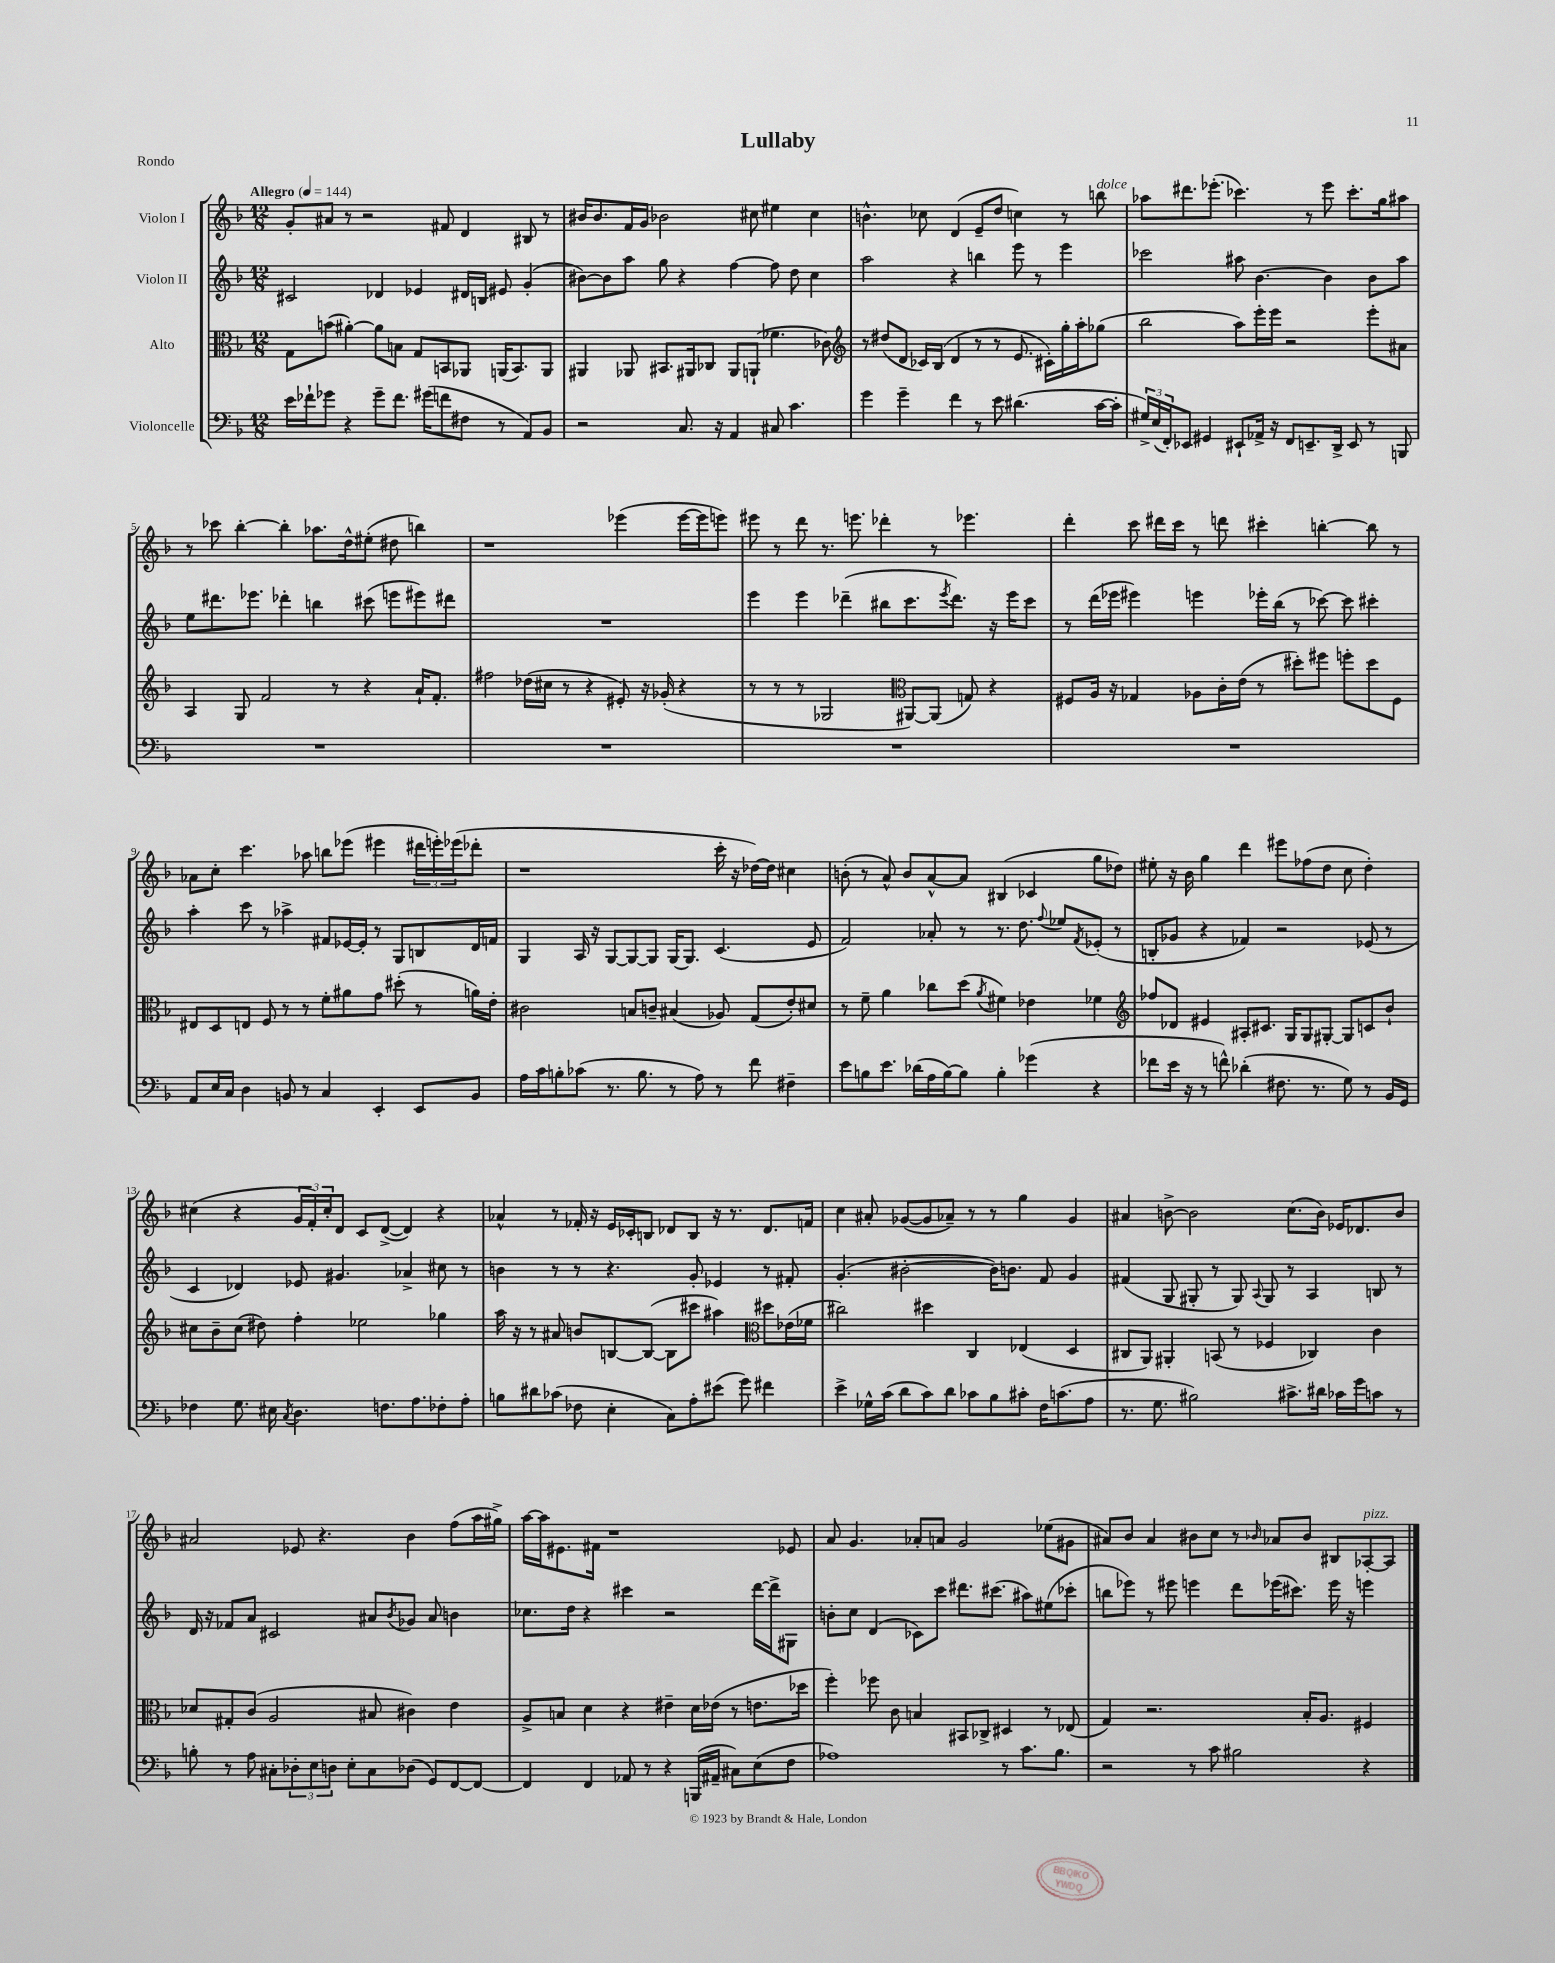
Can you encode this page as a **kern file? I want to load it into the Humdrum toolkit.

**kern	**kern	**kern	**kern
*staff4	*staff3	*staff2	*staff1
*clefF4	*clefC3	*clefG2	*clefG2
*k[b-]	*k[b-]	*k[b-]	*k[b-]
*M12/8	*M12/8	*M12/8	*M12/8
*MM144	*MM144	*MM144	*MM144
16e\LL	8G\L	2c#/	8g'/L
16f-`\J	.	.	.
8g-\J	(8b\J	.	8a#/J
4r	[4a#'\)	.	8r
.	.	.	2r
8g-~\L	8a#\]L	4d-/	.
8.f-\J	8B\J	.	.
.	8G/L	4e-/	.
(16g#\LK	.	.	.
8f\	8BB/	.	8f#/
8F#\J	8AA-/J	16d#/LL	4d/
.	.	16B/JJ	.
8r	(16AA/LK	8e#/	.
.	8.BB/)	.	.
8AA/L)	.	(4g'/	8B#/
8BB-/J	8AA/J	.	8r
=	=	=	=
2r	4AA#/	[8b#\L)	16b#/LK
.	.	.	8.b#/
.	.	8b#\]	.
.	8AA-/	8aa\J	16f/L
.	.	.	16g/JJ
.	8.BB#/L	8gg\	2b-\
8.C/	.	4r	.
.	16AA#/k	.	.
.	8C-/J	.	.
16r	.	.	.
4AA/	8AA#/L	[4ff\	.
.	(8AA`/J	.	8cc#\
8C#/	4.f-\	8ff\]	4ee#\
4.c\	.	8dd\	.
.	.	4cc\	4cc#\
.	8c-\)	.	.
=	=	=	=
*	*clefG2	*	*
4g\	8r	2aa\	4.b^^\
.	(8dd#/L	.	.
4g~\	8d/J	.	.
.	16c-/LL)	.	8cc-\
.	(16B-/JJ	.	.
4f\	4d/	4r	(4d/
8r	8r	4bb\	8e~/L
8e\	8r	.	8dd/J
(4.d#\	8.e/	8eee\	4cc\)
.	.	8r	.
.	16c#'\LL)	.	.
.	16gg'\	4eee\	8r
.	16aa'\J	.	.
[16c\LL	(8gg-\J	.	8bb\
16c'\]JJ	.	.	.
=	=	=	=
24G#^/LL)	2bb-\	2ccc-\	8aa-\L
(24E/	.	.	.
24FF'/J)	.	.	.
8EE-/J	.	.	8.ddd#\
4GG#/	.	.	.
.	.	.	(8.eee-'\J
8EE#`/L	8aa\L)	8aa#\	4.ccc-\)
16AA-^/Jk	16eee'\L	[4.b-\	.
16r	16eee\JJ	.	.
8FF/L	2r	.	.
8.EE~/	.	.	8r
.	.	4b-\]	8eee-\
16DD^/Jk	.	.	.
8EE/	.	.	8.ccc-'\L
8r	8eee'\L	8b-\L	.
.	.	.	16gg\k
8BBB/	8a#\J	8aa#\J	8aa#\J
=	=	=	=
1.r	4A/	8ee\L	8r
.	.	8.ddd#\	8ccc-\
.	8G/	.	[4bb-'\
.	.	8.eee-\J	.
.	2f/	.	.
.	.	4ddd-'\	4bb-'\]
.	.	4bb\	8.aa-\L
.	8r	.	.
.	.	.	16dd^^\k
.	4r	(8ccc#\	(8ee#'\J
.	.	8eee\L	8dd#\
.	16a`/LK	8eee#\)	4bb\)
.	8.f'/J	.	.
.	.	8ddd#\J	.
=	=	=	=
1.r	2ff#\	1.r	1r
.	(16dd-\LL	.	.
.	16cc#\JJ	.	.
.	8r	.	.
.	4r	.	.
.	8e#'/)	.	(4eee-\
.	16r	.	.
.	(16g-'/	.	.
.	4r	.	[16eee-\LL
.	.	.	16eee-\]J
.	.	.	8eee\J)
=	=	=	=
1.r	8r	4eee\	8eee#\
.	8r	.	8r
.	8r	4eee\	8ddd\
.	2G-/	.	8.r
.	.	(4ddd-~\	.
.	.	.	8.eee\
.	.	8bb#\L	4ddd-'\
*	*clefC3	*	*
.	[8AA#/L)	8.ccc\	.
.	(8AA#/]J	.	8r
.	.	8qeee/	.
.	.	8.ddd-\J)	.
.	8G/)	.	4.eee-\
.	4r	16r	.
.	.	16eee\LK	.
.	.	8ccc\J	.
=	=	=	=
1.r	8F#/L	8r	4ddd'\
.	16A/Jk	(16ddd\LL	.
.	16r	16eee-\JJ	.
.	4G-/	4eee#\)	8ccc\
.	.	.	16ddd#\LL
.	.	.	16ccc\JJ
.	8A-\L	4eee\	8r
.	16c'\L	.	8ddd\
.	(16e\JJ	.	.
.	8r	16eee-'\LL	4ccc#'\
.	.	(16bb-\JJ	.
.	8dd#'\L)	8r	.
.	8ff#\J	[8ccc-\)	[4bb'\
.	8ff'\L	8ccc-\]	.
.	8dd#\	4ccc#'\	8bb\]
.	8F#\J	.	8r
=	=	=	=
8AA/L	8E#/L	4aa'\	8a-\L
16E/L	8D/	.	8cc'\J
16C/JJ	.	.	.
4D\	8E/J	8ccc\	4.ccc\
.	8F/	8r	.
8BB/	8r	4aa-^\	.
8r	8r	.	8aa-\
4C/	8f'\L	8f#/L	8bb\L
.	8a#\	[16e-/L	(8eee-\J
.	.	16e-'/]JJ	.
4EE'/	8g\J	8r	4eee#\
.	(8dd#'\	8G/L	.
8EE/L	8r	8B/	24ddd#\LL
.	.	.	24eee'\)
.	.	.	(24eee-\J
8BB/J	16a\LL)	16d/L	8ddd-'\J
.	16e'\JJ	16f/JJ	.
=	=	=	=
16A\LL	2c#\	4G/	1r
16c\J	.	.	.
8B'\	.	.	.
(8c-\J	.	16A/	.
.	.	16r	.
8.r	.	[8G/L	.
.	8B/L	8G/_	.
8.B\	.	.	.
.	8c~/J	8G/]J	.
8r	(4B#/	[16G/LK	.
.	.	8.G/]J	.
8A\)	.	.	.
8r	8A-/)	(4.c/	16ccc'\
.	.	.	16r
8f\	(8G/L	.	[16dd-\LL)
.	.	.	16dd-\]JJ
4F#~\	8e'/)	.	4cc#\
.	8d#/J	8e/	.
=	=	=	=
8e\L	8r	2f/)	(8b'\
8B\	8f~\	.	8r
8.e\J	4a\	.	8a^^/)
.	.	.	8b/L
(16d-\LL	.	.	.
16A\	8cc-\L	8a-'/	[8a^^/
[16B\J)	.	.	.
8B\]J	(8dd\J	8r	8a/]J
.	8qa/	.	.
4B'\	4f#\)	8.r	(4B#/
.	.	8.dd\	.
(4g-\	4e-\	.	4c-/
.	.	8qqff/	.
.	.	8ee-/L	.
.	.	8qf/	.
4r	4f-\	(8e-'/J	8gg\L
.	.	8r	8dd-\J)
=	=	=	=
*	*clefG2	*	*
8f-\L	8ff-/L	8B'/L	8ee#'\
16e\Jk	8d-/J	8g-/J	16r
16r	.	.	16b-\
8r	4e#/	4r	4gg\
8f^^\)	.	.	.
(4d-'\	8A#'/L	4f-/)	4ddd\
.	8.c#/J	.	.
8.F#\	.	2r	8eee#\L
.	16G/LK	.	.
.	8G/	.	(8ff-\
8.r	.	.	.
.	[8G#'/J	.	8dd\J
8G\)	8G#/]L	.	8cc\
8r	8c/	(8e-/	4dd'\)
16BB-/LL	8b-`/J	8r	.
16GG/JJ	.	.	.
=	=	=	=
4F-\	8cc#\L	4c/	(4cc#\
.	8b-~\	.	.
8.G\	(8cc#\J	4d-/)	4r
.	8dd#\)	.	.
16E#\	.	.	.
8qC/	.	.	.
4.D\	4ff'\	8e-/	24g/LL
.	.	.	24f'/)
.	.	.	24cc#'/J
.	.	4.g#/	8d/J
.	2ee-\	.	8c/L
8.F\L	.	.	([8d^/J
.	.	4a-^/	4d/])
8.A\	.	.	.
8F-'\	4gg-\	8cc#\	4r
8A'\J	.	8r	.
=	=	=	=
8B\L	16aa\	4b\	4a-^^/
.	16r	.	.
8d#\	8r	.	.
(8c-\J	8a#/	8r	8r
8F-\	8b/L	8r	16f-'/
.	.	.	16r
4E'\	[8B/	4.r	16e/LL
.	.	.	16c-'/J
.	(8B/_J	.	8B/J
8C\L)	8B\]L	.	8d-/L
8A'\	8ccc#\J	8g'/	8B/J
(8e#\J	4aa#\)	4e-/	16r
.	.	.	8.r
8g\)	.	.	.
*	*clefC3	*	*
4f#\	8dd#\L	8r	8.d-/L
.	(16e-\L	8f#'/	.
.	16f-\JJ	.	16f/Jk
=	=	=	=
4e^\	2cc#\)	(4.g'/	4cc\
16G-^^\LL	.	.	8a#'/
(16c\JJ	.	.	.
8d\L	.	[2b#'\	([8g-/L
8c\)	4dd#\	.	8g-/]
8d\J	.	.	8a-~/J)
8c-\L	4C/	.	8r
8B-\	.	16b#\]LK)	8r
.	.	8.b\J	.
8c#'\J	(4E-/	.	4gg\
16F\LK	.	8f/	.
(8.c\	.	.	.
.	4D/	4g/	4g-/
8A\J	.	.	.
=	=	=	=
8.r	8C#/L	(4f#/	4a#/
.	8AA/J)	.	.
8.G\	.	.	.
.	4AA#'/	8G/	[8b^\
2B#\)	.	8G#'/	2b\]
.	(8BB/	8r	.
.	8r	8G#/)	.
.	.	8qqA/	.
.	4F-/	8G#/	.
8.c#^\L	.	8r	(8.cc\L
.	4C-/)	4A/	.
16d#\Jk	.	.	16b\Jk)
16c-\LL	.	.	16e-/LK
16g\J	.	.	8.d-/
8c\J	4c\	8B/	.
8r	.	8r	8b/J
=	=	=	=
8B'\	8d-/L	16d/	2a#/
.	.	16r	.
8r	8G#'/	8f-/L	.
8A\	(8c/J	8a/J	.
8C#'\L	2A/	2c#/	.
12D-'\	.	.	8e-/
12E\	.	.	.
.	.	.	4.r
12D\J	.	.	.
8E'\L	.	.	.
8C#\	8B#/	8a#/L	.
.	.	8qb-/	.
(8D-\J	4c#\)	8g-/J	4b-\
8GG/L)	.	8a#/	.
[8FF/	4e\	4b\	(8ff\L
8FF/_J	.	.	16aa\L
.	.	.	16gg#^\JJ)
=	=	=	=
4FF/]	8A^/L	8.cc-\L	[16aa\LL
.	.	.	16aa\]J
.	8B/J	.	8.e#\
.	.	16dd\Jk	.
4FF/	4d\	4r	.
.	.	.	16f#\Jk
.	.	.	1r
8AA-/	4r	4ccc#\	.
8r	.	.	.
4r	4e#~\	2r	.
(16BBB/LL	16d\LL	.	.
16AA#~/JJ	(16e-\JJ	.	.
8C#\L)	8r	.	.
(8E\	8.e\L	[16ddd\LL	.
.	.	16ddd^\]J	.
8F\J	.	8G#\J	8e-/
.	16dd-\Jk	.	.
=	=	=	=
1A-)	4ff'\)	8b'\L	8a/
.	.	8cc\J	4.g/
.	8ff-\	(4d/	.
.	8c\	.	.
.	4B/	8c-\L)	8a-'/L
.	.	8ccc\J	8a/J
.	8BB#/L	8.ddd#\L	2g/
.	8C-^/J	.	.
.	.	(8.ccc#\J	.
8r	4D#/	.	.
8.c\L	.	8aa#\L)	.
.	8r	(8ee#\	(8ee-\L
8.B-\J	.	.	.
.	(8E-/	8ccc-'\J	8g#\J
=	=	=	=
2r	4G/)	8bb\L	8a#/L)
.	.	8eee-\J)	8b-/J
.	2.r	8r	4a#/
.	.	8eee#\	.
8r	.	4eee\	8b#\L
8c\	.	.	8cc\J
2B#\	.	8ddd\L	8r
.	.	.	16qqb-/
.	.	(16eee-\K	8a-/L
.	.	8.ccc#\J)	.
.	16B-'/LK	.	8b-/J
.	8.A/J	.	.
.	.	16eee-\	8B#/L
.	.	16r	.
4r	4F#/	4eee\	[8A-'/
.	.	.	8A-/]J
==	==	==	==
*-	*-	*-	*-
